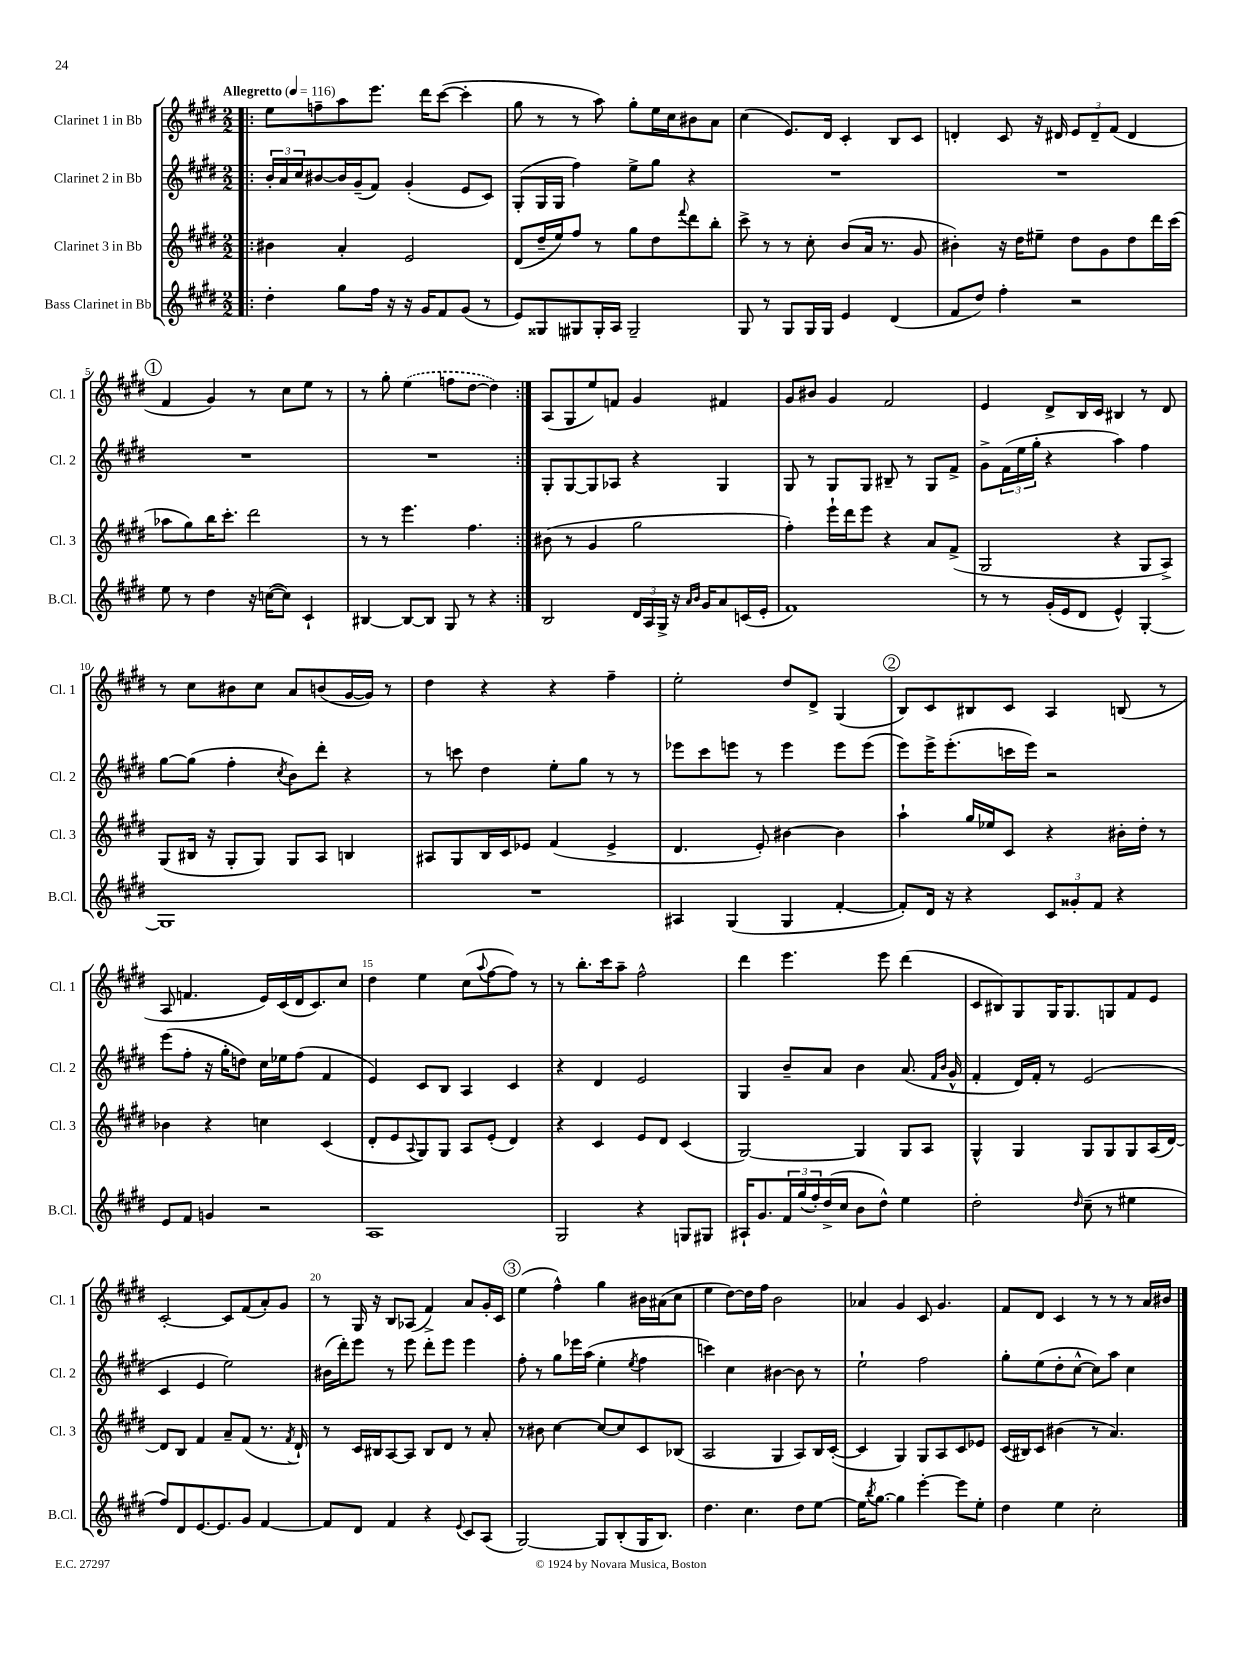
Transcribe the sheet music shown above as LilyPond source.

<<
\new StaffGroup <<
\new Staff = "s0" \with { instrumentName = "Clarinet 1 in Bb" shortInstrumentName = "Cl. 1" } {
    \clef treble \key e \major \numericTimeSignature \time 2/2 \tempo "Allegretto" 4 = 116
    \repeat volta 2 { \bar ".|:" e''8 f''8-- a''8 e'''8. dis'''16 cis'''8~( cis'''4-. |
    gis''8 r8 r8 a''8) gis''8-. e''16 cis''16 bis'8 a'8 |
    cis''4( e'8.) dis'16 cis'4-. b8 cis'8 |
    d'4-. cis'8 r16 dis'16 \tuplet 3/2 { e'8 dis'8-- fis'8( } dis'4 |
    \mark \markup { \circle "1" } fis'4 gis'4) r8 cis''8 e''8 r8 |
    r8 gis''8-. \once \slurDashed e''4( f''8 dis''8~ dis''4) | }
    a8( gis8 e''8) f'8 gis'4 fis'4 |
    gis'8 bis'8 gis'4 fis'2 |
    e'4 dis'8-> b16 cis'16 bis4 r8 dis'8 |
    r8 cis''8 bis'8 cis''8 a'8 b'8( gis'16~ gis'16) r8 |
    dis''4 r4 r4 fis''4-- |
    e''2-. dis''8 dis'8-> gis4( |
    \mark \markup { \circle "2" } b8) cis'8 bis8 cis'8 a4 b8( r8 |
    a8 f'4. e'16) cis'16( dis'16 cis'8.) cis''8 |
    dis''4 e''4 cis''8( \appoggiatura { a''8 } fis''8~ fis''8) r8 |
    r8 b''8.-. cis'''16 a''8-- fis''2-^ |
    dis'''4 e'''4. e'''8 dis'''4( |
    cis'8 bis8) gis8 gis16 gis8. g8 fis'8 e'8 |
    cis'2~-. cis'8 fis'8( a'8-.) gis'8 |
    r8 gis16 r16 b8 aes8( fis'4->) a'8 gis'16-. cis'16 |
    \mark \markup { \circle "3" } e''4( fis''4-^) gis''4 bis'16 ais'16( cis''8 |
    e''4 dis''8~) dis''16 fis''16 b'2 |
    aes'4 gis'4 cis'8 gis'4. |
    fis'8 dis'8 cis'4 r8 r8 r8 a'16 bis'16 \bar "|." |
}
\new Staff = "s1" \with { instrumentName = "Clarinet 2 in Bb" shortInstrumentName = "Cl. 2" } {
    \clef treble \key e \major \numericTimeSignature \time 2/2
    \repeat volta 2 { \bar ".|:" \tuplet 3/2 { b'16-. a'16 cis''16 } bis'8~ bis'16 gis'16--( fis'8) gis'4-.( e'8 cis'8) |
    gis8-.( gis16 gis16 fis''4) e''8-> gis''8 r4 |
    R1 |
    R1 |
    \mark \markup { \circle "1" } R1 |
    R1 | }
    gis8-. gis8~ gis8 aes8 r4 gis4 |
    gis8 r8 gis8 gis8 bis8-- r8 gis8 fis'8-> |
    gis'8-> \tuplet 3/2 { fis'16( e''16 gis''16-. } r4 a''4) fis''4 |
    gis''8~ gis''8( fis''4-. \acciaccatura { cis''8 } b'8) dis'''8-. r4 |
    r8 c'''8 dis''4 e''8-. gis''8 r8 r8 |
    ees'''8 cis'''8 e'''8 r8 e'''4 e'''8 e'''8( |
    \mark \markup { \circle "2" } e'''8) e'''16-> e'''8.-.( c'''16 e'''16) r2 |
    e'''8( fis''8-. r16 gis''16-. d''8) cis''16 ees''16 fis''8( fis'4 |
    e'4) cis'8 b8 a4 cis'4 |
    r4 dis'4 e'2 |
    gis4 b'8-- a'8 b'4 a'8.( \grace { fis'16 b'16 } gis'16-^ |
    fis'4-. dis'16) fis'16-. r8 e'2( |
    cis'4 e'4 e''2) |
    bis'16( dis'''16-.) e'''8 r8 e'''8 dis'''8-. e'''8 e'''4 |
    \mark \markup { \circle "3" } fis''8-. r8 gis''8 ees'''16 a''16( e''4-. \acciaccatura { e''8 } fis''4 |
    c'''4) cis''4 bis'4~ bis'8 r8 |
    e''2-! fis''2 |
    gis''8-. e''8( dis''8-. cis''8~-^ cis''8) a''8 cis''4 \bar "|." |
}
\new Staff = "s2" \with { instrumentName = "Clarinet 3 in Bb" shortInstrumentName = "Cl. 3" } {
    \clef treble \key e \major \numericTimeSignature \time 2/2
    \repeat volta 2 { \bar ".|:" bis'4 a'4-. e'2 |
    dis'8( dis''16-- e''16) fis''8 r8 gis''8 dis''8 \appoggiatura { fis'''8 } dis'''8 b''8-. |
    cis'''8-> r8 r8 cis''8-. b'8( a'16 r8. gis'8 |
    bis'4-.) r16 dis''16 eis''8-- dis''8 gis'8 dis''8 dis'''16 cis'''16( |
    \mark \markup { \circle "1" } aes''8 gis''8) b''16 cis'''8.-. dis'''2 |
    r8 r8 e'''4. fis''4. | }
    bis'8( r8 gis'4 gis''2 |
    fis''4-.) e'''16-! dis'''16 e'''8 r4 a'8 fis'8->( |
    gis2 r4 gis8 a8->) |
    gis8( bis16 r16 gis8-. gis8) gis8 a8 b4 |
    ais8 gis8 b16 cis'16 ees'8 fis'4( ees'4-> |
    dis'4. e'8-.) bis'4~ bis'4 |
    \mark \markup { \circle "2" } a''4-! gis''16 ees''16 cis'8 r4 bis'16-. dis''16-. r8 |
    bes'4 r4 c''4 cis'4( |
    dis'8-. e'8 \appoggiatura { a8 } gis8) gis8 a8 e'8-.( dis'4) |
    r4 cis'4 e'8 dis'8 cis'4( |
    gis2~) gis4 gis8 a8 |
    gis4-^ gis4 gis8 gis8 gis8 a16( dis'16~) |
    dis'8 b8 fis'4 a'8-- fis'8( r8. \acciaccatura { fis'8 } dis'16-!) |
    r8 cis'16 bis16 a8~ a8 bis8 dis'8 r8 a'8-. |
    \mark \markup { \circle "3" } r8 bis'8 cis''4~ cis''8~ cis''8 cis'8 bes8( |
    a2 gis4 a8) b16 cis'16~-.( |
    cis'4 gis4) gis8 a8 cis'8 ees'8 |
    cis'16( bis16) cis'8 bis'4( r8 a'4.) \bar "|." |
}
\new Staff = "s3" \with { instrumentName = "Bass Clarinet in Bb" shortInstrumentName = "B.Cl." } {
    \clef treble \key e \major \numericTimeSignature \time 2/2
    \repeat volta 2 { \bar ".|:" dis''4-. gis''8 fis''16 r16 r16 gis'16 fis'8 gis'8( r8 |
    e'8) gisis8 gis8 gis16-. a16 gis2-- |
    gis8 r8 gis8 gis16 gis16 e'4 dis'4( |
    fis'8 dis''8) fis''4-. r2 |
    \mark \markup { \circle "1" } e''8 r8 dis''4 r16 c''16~( c''8) cis'4-! |
    bis4~ bis8~ bis8 gis8 r8 r4 | }
    b2 \tuplet 3/2 { dis'16 a16 gis16-> } r16 \grace { a'16 b'16 } gis'16 a'8 c'16( e'16-. |
    fis'1) |
    r8 r8 gis'16-.( e'16 dis'8 e'4-^) gis4~-. |
    gis1 |
    R1 |
    ais4 gis4( gis4 fis'4~-. |
    \mark \markup { \circle "2" } fis'8-.) dis'16 r16 r4 \tuplet 3/2 { cis'8 gisis'8-. fis'8 } r4 |
    e'8 fis'8 g'4 r2 |
    a1 |
    gis2 r4 g8 gis8 |
    ais16-! gis'8. \tuplet 3/2 { fis'16 gis''16( fis''16-.) } dis''16->( cis''16 b'8 dis''8-^) e''4 |
    dis''2-. \grace { dis''16 } cis''8--( r8 eis''4 |
    fis''8) dis'8 e'8.~ e'8. gis'8 fis'4~ |
    fis'8 dis'8 fis'4 r4 \appoggiatura { e'8 } cis'8 a8( |
    \mark \markup { \circle "3" } gis2~) gis8 b8-.( gis16 b8.) |
    dis''4. cis''4. dis''8 e''8~ |
    e''16 \acciaccatura { b''8 } gis''8.~ gis''4 e'''4~-. e'''8 e''8-. |
    dis''4 e''4 cis''2-. \bar "|." |
}
>>
>>
\layout { \context { \Score \override BarNumber.break-visibility = ##(#f #t #t) barNumberVisibility = #(every-nth-bar-number-visible 5) } }
